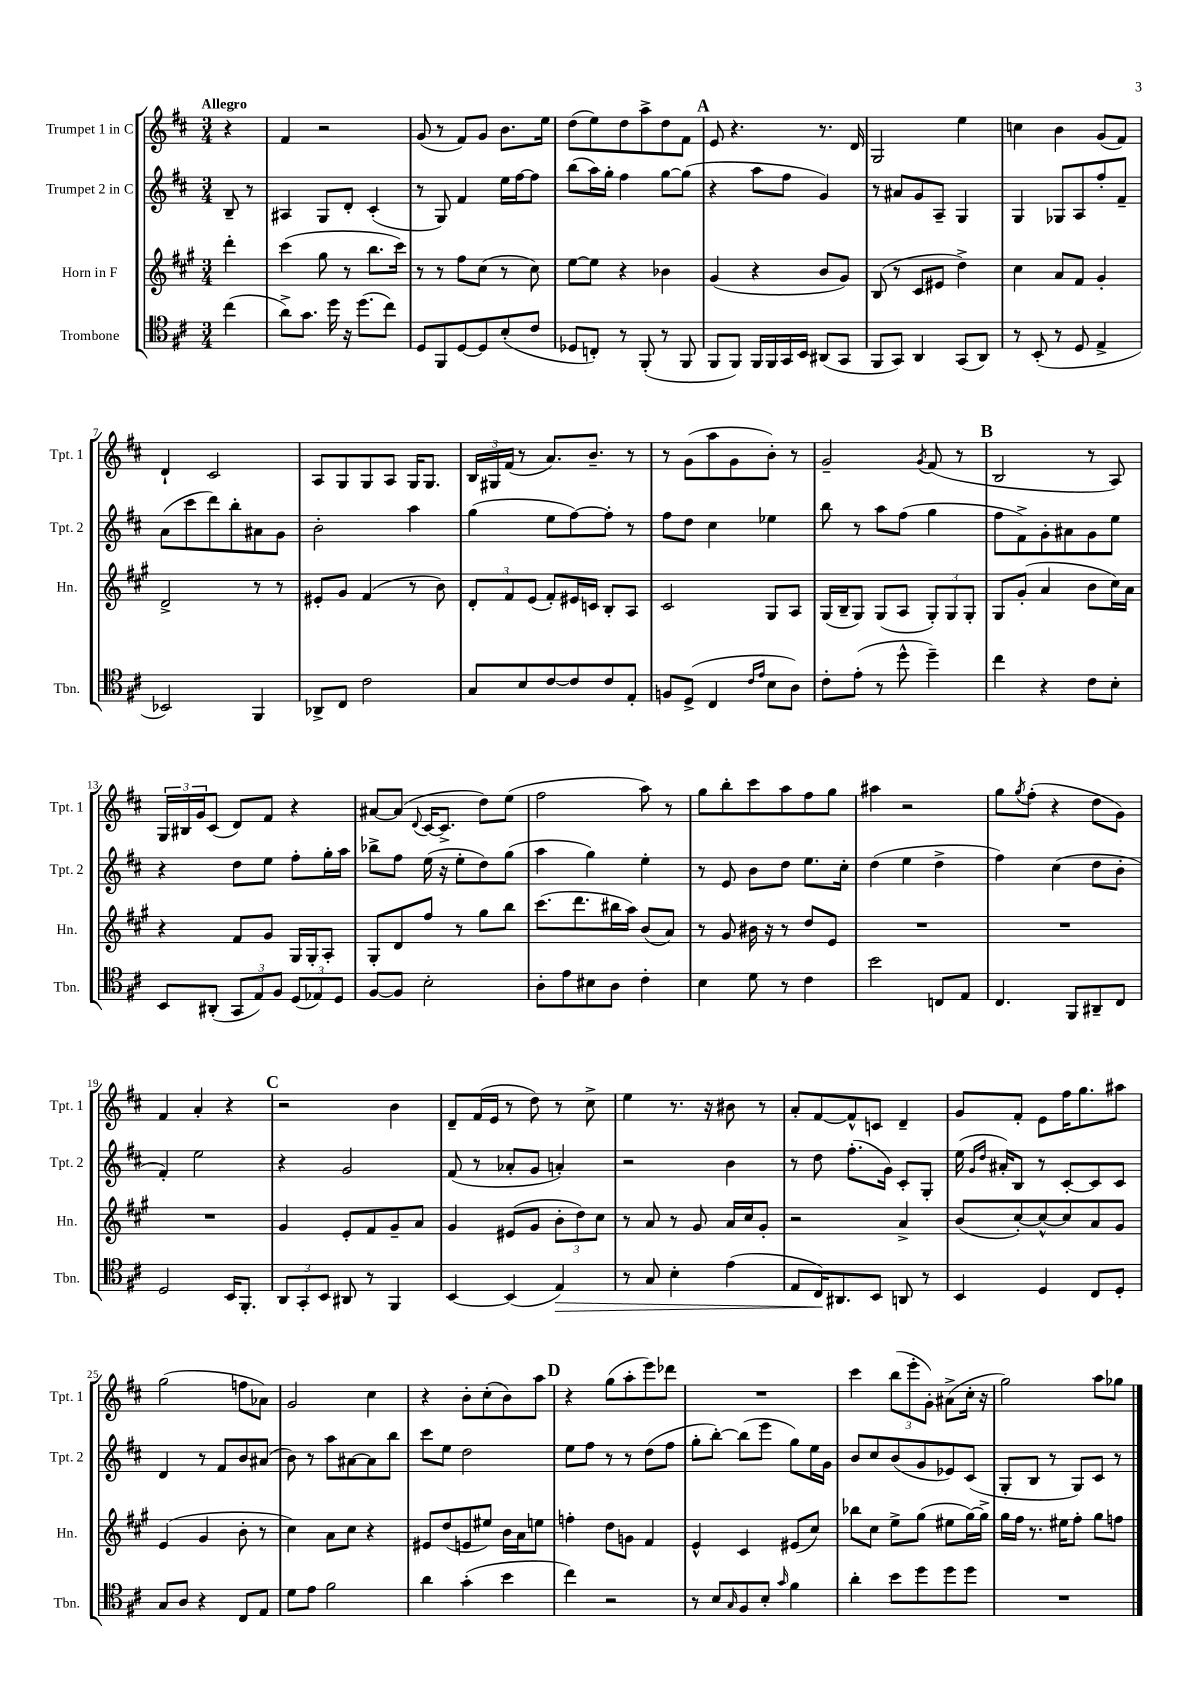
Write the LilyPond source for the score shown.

<<
\new StaffGroup <<
\new Staff = "s0" \with { instrumentName = "Trumpet 1 in C" shortInstrumentName = "Tpt. 1" } {
    \clef treble \key d \major \numericTimeSignature \time 3/4 \partial 4 \tempo "Allegro"
    r4 |
    fis'4 r2 |
    g'8( r8 fis'8) g'8 b'8. e''16 |
    d''8( e''8) d''8 a''8-> d''8 fis'8 |
    \mark \markup { \bold "A" } e'8 r4. r8. d'16 |
    g2 e''4 |
    c''4 b'4 g'8( fis'8) |
    d'4-! cis'2 |
    a8 g8 g8 a8 g16 g8. |
    \tuplet 3/2 { b16 gis16 fis'16( } r8 a'8.) b'8.-- r8 |
    r8 g'8( a''8 g'8 b'8-.) r8 |
    g'2-- \acciaccatura { g'8 } fis'8( r8 |
    \mark \markup { \bold "B" } b2 r8 a8) |
    \tuplet 3/2 { g16 bis16 g'16 } cis'8( d'8) fis'8 r4 |
    ais'8~ ais'8( \appoggiatura { d'8 } cis'16~ cis'8.-> d''8) e''8( |
    fis''2 a''8) r8 |
    g''8 b''8-. cis'''8 a''8 fis''8 g''8 |
    ais''4 r2 |
    g''8 \acciaccatura { g''8 } fis''8-.( r4 d''8 g'8) |
    fis'4 a'4-. r4 |
    \mark \markup { \bold "C" } r2 b'4 |
    d'8-- fis'16( e'16 r8 d''8) r8 cis''8-> |
    e''4 r8. r16 bis'8 r8 |
    a'8-. fis'8~ fis'8-^ c'8 d'4-- |
    g'8 fis'8-. e'8 fis''16 g''8. ais''8 |
    g''2( f''8 aes'8) |
    g'2 cis''4 |
    r4 b'8-. cis''8-.( b'8) a''8 |
    \mark \markup { \bold "D" } r4 g''8( a''8-. e'''8) des'''8 |
    R2. |
    cis'''4 \tuplet 3/2 { b''8( e'''8-. g'8-.) } ais'8->( cis''16-. r16 |
    g''2) a''8 ges''8 \bar "|." |
}
\new Staff = "s1" \with { instrumentName = "Trumpet 2 in C" shortInstrumentName = "Tpt. 2" } {
    \clef treble \key d \major \numericTimeSignature \time 3/4 \partial 4
    b8-- r8 |
    ais4 g8 d'8-. cis'4-.( |
    r8 g8) fis'4 e''16 fis''16~ fis''8 |
    b''8( a''16) g''16-. fis''4 g''8~ g''8( |
    \mark \markup { \bold "A" } r4 a''8 fis''8 g'4) |
    r8 ais'8 g'8 a8-- g4 |
    g4 ges8 a8 fis''8-. fis'8-- |
    a'8( cis'''8 d'''8) b''8-. ais'8 g'8 |
    b'2-. a''4 |
    g''4( e''8 fis''8~) fis''8-. r8 |
    fis''8 d''8 cis''4 ees''4 |
    b''8 r8 a''8 fis''8( g''4 |
    \mark \markup { \bold "B" } fis''8 fis'8->) g'8-. ais'8 g'8 e''8 |
    r4 d''8 e''8 fis''8-. g''16-. a''16 |
    bes''8-> fis''8 e''16( r16 e''8-. d''8) g''8( |
    a''4 g''4) e''4-. |
    r8 e'8 b'8 d''8 e''8. cis''16-. |
    d''4( e''4 d''4-> |
    fis''4) cis''4( d''8 b'8-. |
    fis'4-.) e''2 |
    \mark \markup { \bold "C" } r4 g'2 |
    fis'8( r8 aes'8-. g'8 a'4-.) |
    r2 b'4 |
    r8 d''8 fis''8.-.( g'16) cis'8-. g8-. |
    e''16( \grace { g'16 d''16 } ais'16-.) b8 r8 cis'8~-. cis'8 cis'8 |
    d'4 r8 fis'8 b'8 ais'8( |
    b'8) r8 a''8 ais'8~ ais'8 b''8 |
    cis'''8 e''8 d''2 |
    \mark \markup { \bold "D" } e''8 fis''8 r8 r8 d''8( fis''8 |
    g''8-. b''8~-.) b''8( e'''8 g''8) e''16 g'16 |
    b'8 cis''8 b'8( g'8 ees'8) cis'8( |
    g8-. b8 r8 g8) cis'8 r8 \bar "|." |
}
\new Staff = "s2" \with { instrumentName = "Horn in F" shortInstrumentName = "Hn." } {
    \clef treble \key a \major \numericTimeSignature \time 3/4 \partial 4
    d'''4-. |
    cis'''4( gis''8 r8 b''8. cis'''16) |
    r8 r8 fis''8 cis''8( r8 cis''8) |
    e''8~ e''8 r4 bes'4 |
    \mark \markup { \bold "A" } gis'4( r4 b'8 gis'8) |
    b8( r8 cis'8 eis'8 d''4->) |
    cis''4 a'8 fis'8 gis'4-. |
    d'2-> r8 r8 |
    eis'8-. gis'8 fis'4( r8 b'8) |
    \tuplet 3/2 { d'8-. fis'8 e'8( } fis'8-.) eis'16 c'16 b8-. a8 |
    cis'2 gis8 a8 |
    gis16( b16-- gis8) gis8( a8 \tuplet 3/2 { gis8-.) gis8 gis8-. } |
    \mark \markup { \bold "B" } gis8 gis'8-.( a'4 b'8 cis''16) a'16 |
    r4 fis'8 gis'8 gis16 gis16-. a8-. |
    gis8-. d'8 fis''8 r8 gis''8 b''8 |
    cis'''8.( d'''8. bis''16 a''16) b'8( a'8) |
    r8 gis'8 bis'16 r16 r8 d''8 e'8 |
    R2. |
    R2. |
    R2. |
    \mark \markup { \bold "C" } gis'4 e'8-. fis'8 gis'8-- a'8 |
    gis'4 eis'8( gis'8 \tuplet 3/2 { b'8-. d''8) cis''8 } |
    r8 a'8 r8 gis'8 a'16 cis''16 gis'8-. |
    r2 a'4-> |
    b'8( cis''8~-.) cis''8~-^ cis''8 a'8 gis'8 |
    e'4( gis'4 b'8-. r8 |
    cis''4) a'8 cis''8 r4 |
    eis'8 d''8( e'8 eis''8) b'16 a'16 e''8 |
    \mark \markup { \bold "D" } f''4-. d''8 g'8 fis'4 |
    e'4-^ cis'4 eis'8( cis''8) |
    bes''8 cis''8 e''8-> gis''8( eis''8 gis''16~) gis''16-> |
    gis''16 fis''16 r8. eis''16 fis''8-. gis''8 f''8 \bar "|." |
}
\new Staff = "s3" \with { instrumentName = "Trombone" shortInstrumentName = "Tbn." } {
    \clef tenor \key d \major \numericTimeSignature \time 3/4 \partial 4
    cis''4( |
    a'8->) g'8. d''16 r16 d''8.( cis''8) |
    d8 fis,8 d8~ d8 b8-.( cis'8 |
    des8 c8-.) r8 fis,8-.( r8 fis,8 |
    \mark \markup { \bold "A" } fis,8 fis,8) fis,16 fis,16 g,16 b,16 ais,8( g,8 |
    fis,8 g,8) a,4 g,8( a,8) |
    r8 b,8-.( r8 d8 e4-> |
    bes,2) fis,4 |
    aes,8-> cis8 cis'2 |
    g8 b8 cis'8~ cis'8 cis'8 e8-. |
    f8 d8->( cis4 \grace { cis'16 e'16 } b8 a8) |
    cis'8-. e'8-.( r8 d''8-^ d''4--) |
    \mark \markup { \bold "B" } cis''4 r4 cis'8 b8-. |
    b,8 ais,8-.( \tuplet 3/2 { g,8 e8) fis8 } \tuplet 3/2 { d8( ees8) d8 } |
    fis8~ fis8 b2-. |
    a8-. e'8 bis8 a8 cis'4-. |
    b4 d'8 r8 cis'4 |
    b'2 c8 e8 |
    cis4. fis,8 ais,8-- cis8 |
    d2 b,16 fis,8.-. |
    \mark \markup { \bold "C" } \tuplet 3/2 { a,8 g,8-. b,8 } ais,8 r8 fis,4 |
    b,4~ b,4( e4\>) |
    r8 g8 b4-. e'4( |
    e8 cis16\!) ais,8. b,8 a,8 r8 |
    b,4 d4 cis8 d8-. |
    g8 a8 r4 cis8 e8 |
    d'8 e'8 fis'2 |
    a'4 g'4-.( b'4 |
    \mark \markup { \bold "D" } cis''4) r2 |
    r8 b8 \grace { g16 } fis8 b8-. \grace { g'16 } fis'4 |
    a'4-. b'8 d''8 d''8 d''8 |
    R2. \bar "|." |
}
>>
>>
